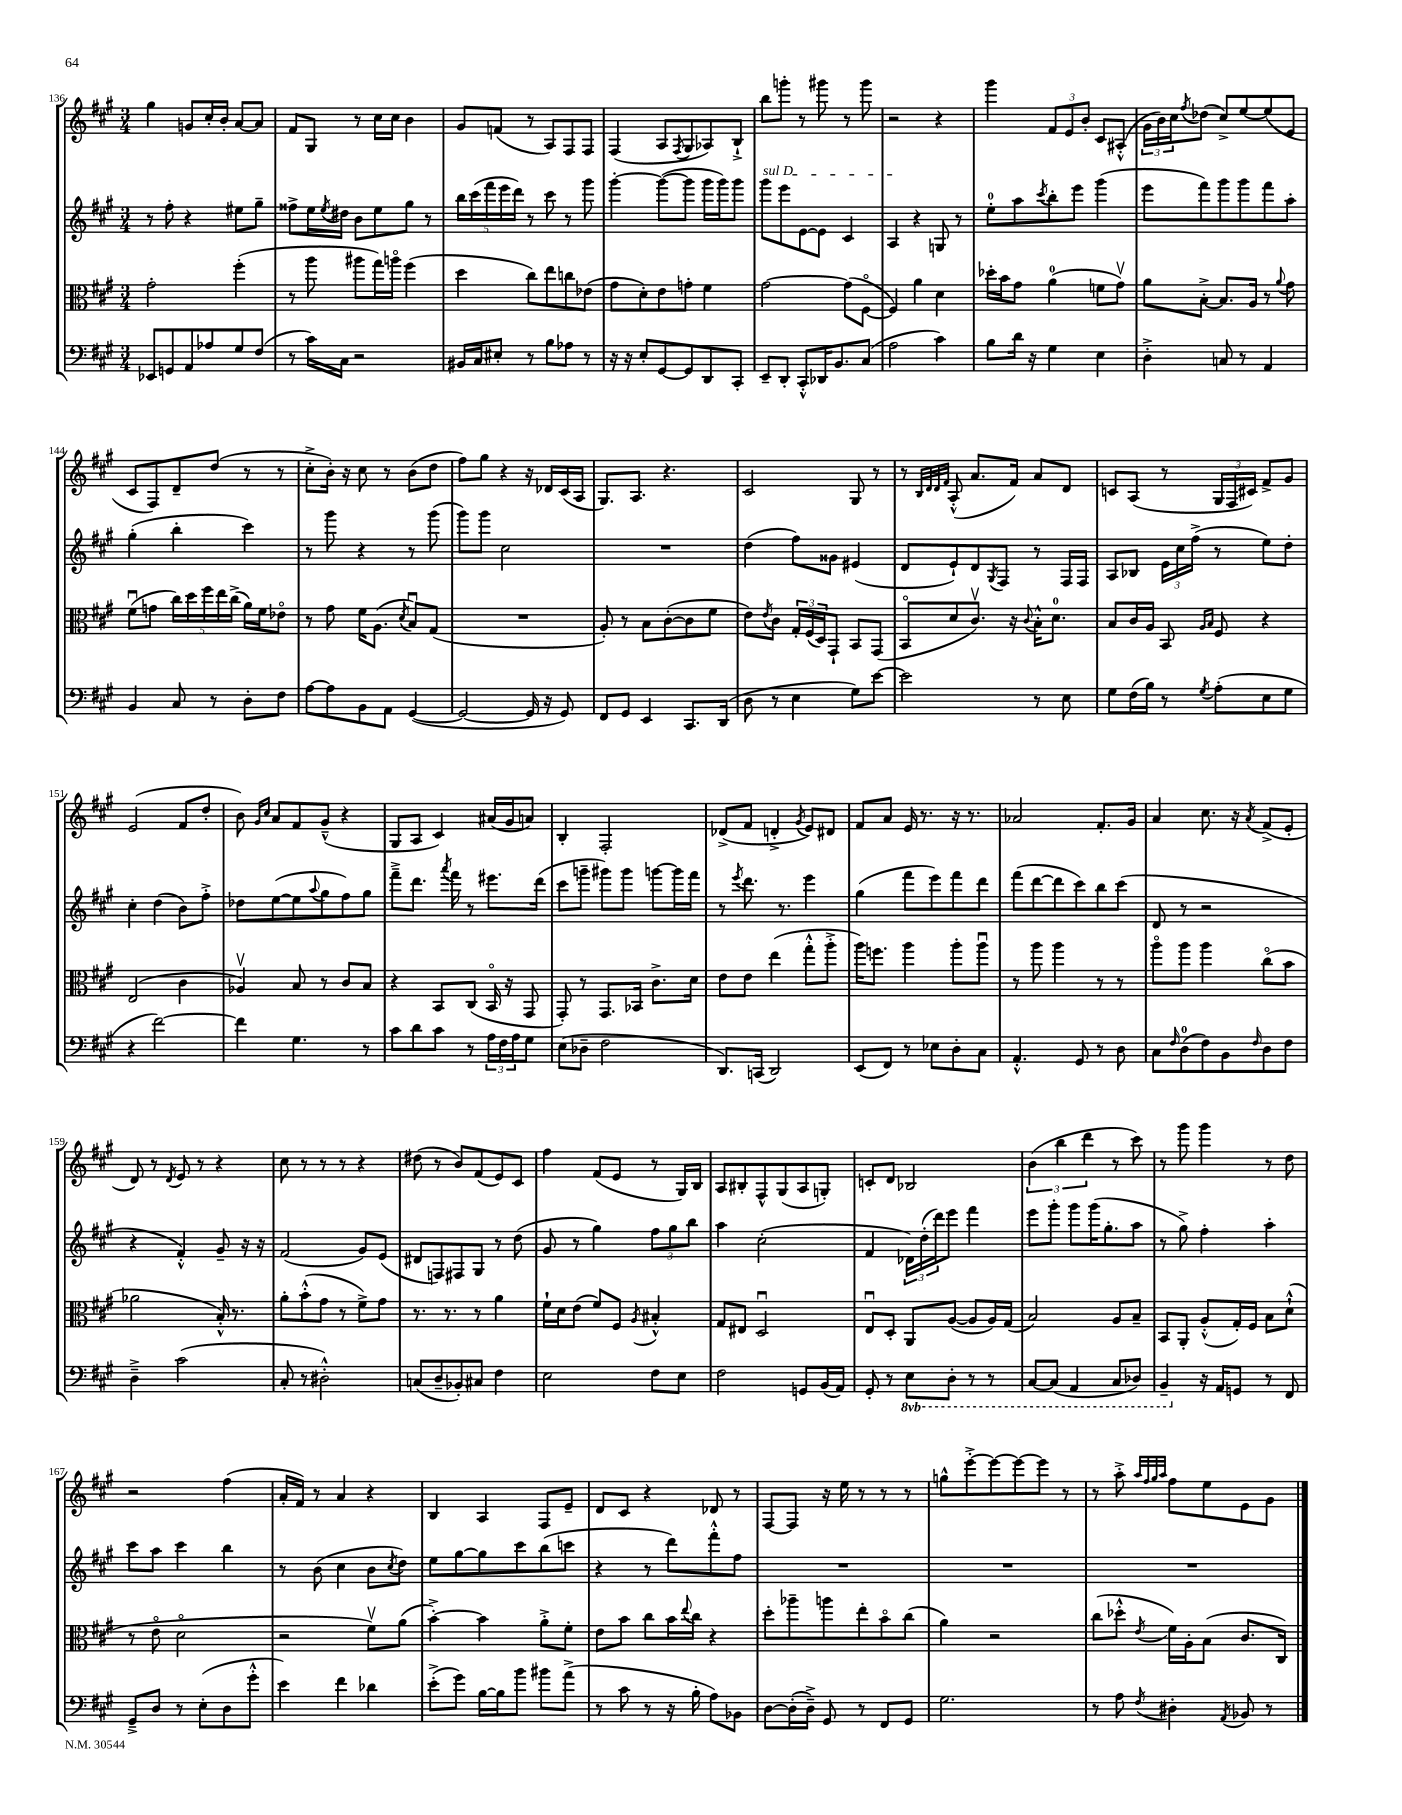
<<
\new StaffGroup <<
\new Staff = "s0" {
    \clef treble \key a \major \numericTimeSignature \time 3/4
    gis''4 g'8 cis''16-. b'16-. a'8~ a'8 |
    fis'8 gis8 r8 cis''16 cis''16 b'4 |
    gis'8 f'8( r8 a8) fis8 fis8 |
    fis4( a8 \acciaccatura { fis8 } gis8 aes8) b8-!-> |
    b''8 g'''8-. r8 gis'''8 r8 gis'''8 |
    r2 r4 |
    gis'''4 \tuplet 3/2 { fis'8 e'8 b'8-. } cis'8 ais8-.-^( |
    \tuplet 3/2 { gis'16 b'16) cis''16 } \acciaccatura { fis''8 } des''8( cis''8->) e''8~ e''8( e'8 |
    cis'8 fis8) d'8-- d''8( r8 r8 |
    cis''8-.-> b'16-.) r16 cis''8 r8 b'8( d''8 |
    fis''8) gis''8 r4 r16 des'16 cis'16( a16 |
    gis8.) a8. r4. |
    cis'2 gis8 r8 |
    r8 \grace { b32 d'32 d'32 fis'32 } a8-.-^( a'8. fis'16) a'8 d'8 |
    c'8 a8( r8 \tuplet 3/2 { gis16 fis16 cis'16) } fis'8-> gis'8 |
    e'2( fis'8 d''8-. |
    b'8) \grace { gis'16 cis''16 } a'8 fis'8 gis'8---^( r4 |
    gis8 a8 cis'4) ais'16( gis'16 a'8) |
    b4-. fis2-. |
    des'8->( fis'8 d'4-.-> \acciaccatura { gis'8 } e'8) dis'8 |
    fis'8 a'8 e'16 r8. r16 r8. |
    aes'2 fis'8.-. gis'16 |
    a'4 cis''8. r16 \acciaccatura { a'8 } fis'8->( e'8-. |
    d'8) r8 \acciaccatura { d'8 } e'8 r8 r4 |
    cis''8 r8 r8 r8 r4 |
    dis''8( r8 b'8) fis'8( e'8) cis'8 |
    fis''4 fis'8( e'8 r8 gis16) b16 |
    a8 bis8-. fis8-^ gis8( a8 g8-.) |
    c'8-. d'8 bes2 |
    \tuplet 3/2 { b'4( b''4 d'''4 } r8 cis'''8) |
    r8 gis'''8 gis'''4 r8 d''8 |
    r2 fis''4( |
    a'16-. fis'16) r8 a'4 r4 |
    b4 a4 fis8 e'8-- |
    d'8 cis'8 r4 des'8 r8 |
    fis8~ fis8 r16 e''16 r8 r8 r8 |
    g''8-^ e'''8~-.-> e'''8~ e'''8~ e'''8 r8 |
    r8 a''8-.-> \grace { a''32 fis''32 gis''32 a''32 } fis''8 e''8 e'8 gis'8 \bar "|." |
}
\new Staff = "s1" {
    \clef treble \key a \major \numericTimeSignature \time 3/4
    r8 fis''8-. r4 eis''8 gis''8-- |
    fisis''8-> e''16 \acciaccatura { e''8 } dis''16 b'8 e''8 gis''8 r8 |
    \tuplet 5/4 { b''16 cis'''16( fis'''16 e'''16 d'''16) } r8 cis'''8 r8 gis'''8 |
    gis'''4~-. gis'''8~( gis'''8 gis'''16 gis'''16) gis'''8 |
    \once \override TextSpanner.bound-details.left.text = \markup { \italic "sul D" } gis'''8\startTextSpan e'''8 e'8~ e'8 cis'4 |
    a4\stopTextSpan r4 g8 r8 |
    e''8-0-. a''8 \acciaccatura { cis'''8 } b''8-. e'''8 gis'''4( |
    e'''8 fis'''8) gis'''8 gis'''8 fis'''8 a''8-. |
    gis''4-.( b''4-. cis'''4) |
    r8 gis'''8 r4 r8 gis'''8( |
    gis'''8) gis'''8 cis''2 |
    R2. |
    d''4( fis''8) gisis'8 eis'4( |
    d'8 e'8-!) d'8 \acciaccatura { gis8 } fis8 r8 fis16 fis16 |
    a8 bes8 \tuplet 3/2 { e'16 cis''16 fis''16->( } r8 e''8) d''8-. |
    cis''4-. d''4( b'8) fis''8-.-> |
    des''8 e''8~( e''8 \appoggiatura { a''8 } gis''8 fis''8) gis''8 |
    fis'''8---> d'''8. \acciaccatura { a'''8 } fis'''16 r8 eis'''8. d'''16( |
    cis'''8 g'''8-- gis'''8) gis'''8 g'''8~ g'''16 fis'''16 |
    r8 \acciaccatura { e'''8 } d'''8. r8. e'''4 |
    gis''4( fis'''8 e'''8) fis'''8 d'''8 |
    fis'''8( d'''8~ d'''8 cis'''8) b''8 cis'''8( |
    d'8 r8 r2 |
    r4 fis'4-.-^) gis'8-- r16 r16 |
    fis'2( gis'8) e'8( |
    dis'8 f8) fis8 gis8 r8 d''8( |
    gis'8 r8 gis''4) \tuplet 3/2 { fis''8 gis''8 b''8 } |
    a''4 cis''2-.( |
    fis'4 \tuplet 3/2 { des'16) d''16-.( d'''16) } e'''8 fis'''4 |
    e'''8 gis'''8-. gis'''8 gis'''16( gis''8.-. a''8 |
    r8 gis''8->) fis''4-. a''4-. |
    cis'''8 a''8 cis'''4 b''4 |
    r8 b'8( cis''4 b'8 \acciaccatura { cis''8 } d''8) |
    e''8 gis''8~ gis''8 cis'''8 b''8( c'''8 |
    r4 r8 d'''8) fis'''8-.-^ fis''8 |
    R2. |
    R2. |
    R2. \bar "|." |
}
\new Staff = "s2" {
    \clef alto \key a \major \numericTimeSignature \time 3/4
    gis'2-. fis''4-.( |
    r8 a''8 ais''8 gis''16) a''16\flageolet fis''4( |
    d''4 cis''8) e''8 c''8 ees'8( |
    gis'8 d'8-.) e'8 g'8-. fis'4 |
    gis'2~ gis'8( fis8~\flageolet |
    fis4) a'4 d'4 |
    des''16-. b'16 gis'8 a'4-0( f'8 gis'8\upbow) |
    a'8 b8~-.-> b8. a16 r8 \appoggiatura { a'8 } gis'8 |
    fis'8\downbow( g'8 \tuplet 5/4 { cis''16) d''16 fis''16 e''16 cis''16->( } a'16) fis'16 ees'8\flageolet |
    r8 gis'8 fis'16 a8.( \acciaccatura { d'8 } b8\downbow) gis8( |
    R2. |
    a8-.) r8 b8 cis'8~-.( cis'8 fis'8 |
    e'8) \acciaccatura { e'8 } cis'8 \tuplet 3/2 { gis16-. fis16( d16) } gis,8-! b,8 gis,8( |
    b,8\flageolet d'8 cis'8.\upbow) r16 \appoggiatura { cis'8 } b16-.-^ d'8.-0 |
    b8 cis'16 a16 b,8 \grace { a16 b16 } fis8 r4 |
    e2( cis'4 |
    aes4\upbow) b8 r8 cis'8 b8 |
    r4 b,8 cis8( b,16\flageolet r16 gis,8 |
    gis,8-.) r8 gis,8. bes,16 cis'8.-> d'16 |
    e'8 e'8 e''4( gis''8-.-^ a''8-.-> |
    a''16) f''8. a''4 a''8-. a''8\downbow |
    r8 a''8 a''4 r8 r8 |
    a''8\flageolet a''8 a''4 cis''8\flageolet( b'8 |
    aes'2 b16-.-^) r8. |
    a'8-. b'8-.-^( gis'8 r8 fis'8->) gis'8 |
    r8. r8. r8 a'4 |
    fis'16-! d'16 e'8( fis'8) fis8 \acciaccatura { a8 } bis4-.-^ |
    gis8 eis8 d2\downbow |
    e8\downbow d8-. a,8 a8~( a8 a16) gis16( |
    b2) a8 b8-- |
    b,8 a,8-. a8-.-^( gis16-.) fis16 b8 d'8-!-^( |
    r8 e'8\flageolet d'2\flageolet |
    r2 fis'8\upbow) a'8( |
    b'4~-.->) b'4 a'8-.-> fis'8-. |
    e'8 b'8 cis''8 b'16 \appoggiatura { e''8 } cis''16 r4 |
    d''8-. aes''8-- a''8 e''8-. b'8\flageolet cis''8( |
    a'4) r2 |
    cis''8( des''8-.-^ \acciaccatura { e'8 } fis'16) a16-. b8( cis'8. cis16) \bar "|." |
}
\new Staff = "s3" {
    \clef bass \key a \major \numericTimeSignature \time 3/4 \set Staff.ottavationMarkups = #ottavation-simple-ordinals
    ees,8 g,8 a,8 aes8 gis8 fis8( |
    r8 cis'16) cis16 r2 |
    bis,16 cis16 eis8-. r8 b8 aes8 r8 |
    r16 r16 e8-. gis,8~ gis,8 d,8 cis,8-. |
    e,8-- d,8-. cis,8-.-^ des,16 b,8. cis8( |
    a2 cis'4) |
    b8 d'16 r16 gis4 e4 |
    d4-.-> c8 r8 a,4 |
    b,4 cis8 r8 d8-. fis8 |
    a8~ a8 b,8 a,8 gis,4~( |
    gis,2~ gis,16 r16 gis,8) |
    fis,8 gis,8 e,4 cis,8. d,16( |
    d8 r8 e4 gis8) e'8~ |
    e'2 r8 e8 |
    gis8 fis16( b16) r8 \acciaccatura { gis8 } a8-.( e8 gis8 |
    r4 fis'2~) |
    fis'4 gis4. r8 |
    cis'8 d'8 cis'8 r8 \tuplet 3/2 { a16 fis16 a16 } gis8 |
    e8( des8-- fis2 |
    d,8.) c,16( d,2) |
    e,8( fis,8) r8 ees8 d8-. cis8 |
    a,4.-.-^ gis,8 r8 d8 |
    cis8 \grace { fis16 } d8-0( fis8) b,8 \grace { fis16 } d8 fis8 |
    d4---> cis'2( |
    cis8-. r8 dis2-.-^) |
    c8( d8-- bes,8-.) cis8 fis4 |
    e2 fis8 e8 |
    fis2 g,8 b,16( a,16) |
    gis,8-. r8 \ottava #-1 e,8 d,8-. r8 r8 |
    cis,8~ cis,8( a,,4 cis,8 des,8) |
    b,,4-- \ottava #0 r16 a,16 g,8 r8 fis,8 |
    gis,8---> d8 r8 e8-.( d8 gis'8-.-^ |
    e'4) fis'4 des'4 |
    e'8-.->( gis'8) b16~ b16 b'8 bis'8 a'8->( |
    r8 cis'8 r8 r16 b16-. a8) bes,8 |
    d8~ d16-.( d16--->) gis,8 r8 fis,8 gis,8 |
    gis2. |
    r8 a8 \acciaccatura { fis8 } dis4-. \acciaccatura { a,8 } bes,8 r8 \bar "|." |
}
>>
>>
\layout { \context { \Score currentBarNumber = #136 } }
